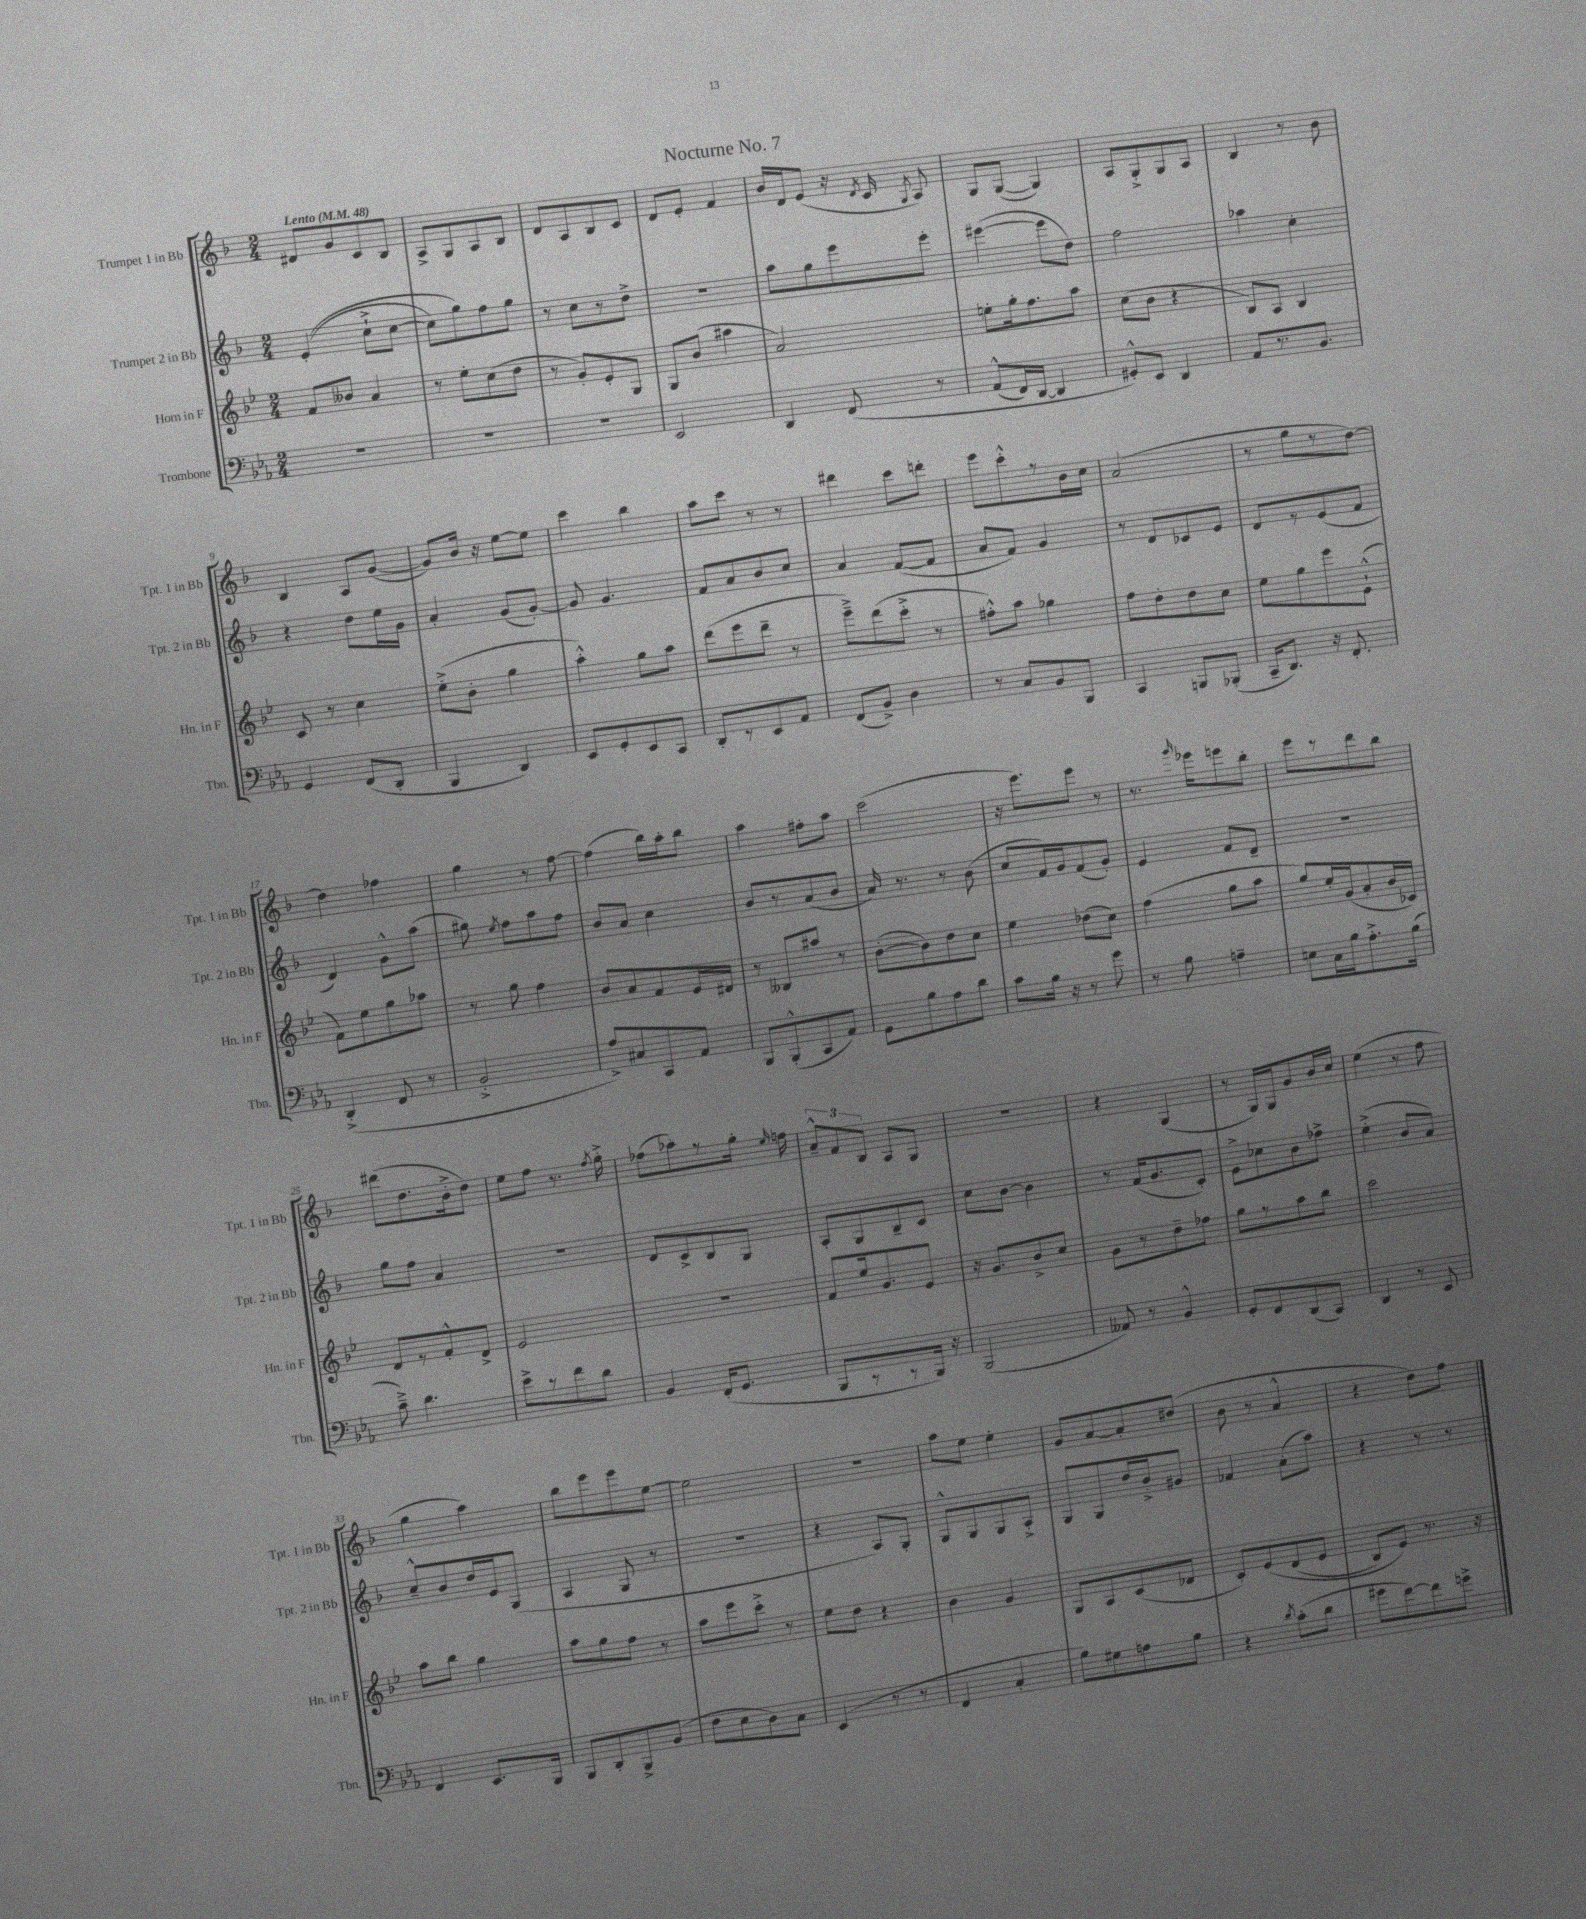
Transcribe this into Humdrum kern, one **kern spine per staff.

**kern	**kern	**kern	**kern
*part4	*part3	*part2	*part1
*staff4	*staff3	*staff2	*staff1
*I"Trombone	*I"Horn in F	*I"Trumpet 2 in Bb	*I"Trumpet 1 in Bb
*I'Tbn.	*I'Hn. in F	*I'Tpt. 2 in Bb	*I'Tpt. 1 in Bb
*clefF4	*clefG2	*clefG2	*clefG2
*k[b-e-a-]	*k[b-e-]	*k[b-]	*k[b-]
*M2/4	*M2/4	*M2/4	*M2/4
*MM48	*MM48	*MM48	*MM48
=1	=1	=1	=1
!	!	!	!LO:TX:a:B:t=Lento
2r	8f/L	((4e'/	8d#X/L
.	8b--X/J	.	8g/
.	4a/	8cc`^\L	8c/
.	.	[8cc\J	8B-/J
=2	=2	=2	=2
2r	8r	8cc\L])	8A^/L
.	8ee-'\L	8gg\)	8G/
.	(8cc\	8ff\	8A/
.	8dd\J	8gg\J	8B-/J
=3	=3	=3	=3
2r	8r	8r	8d/L
.	8g'/L)	8cc\L	8A/
.	8e-'/	8r	8B-/
.	8G/J	8dd^\J	8c/J
=4	=4	=4	=4
2EE-/	8G/L	2r	8d/L
.	(8b-/J	.	8e'/J
.	4aa#X\	.	4f/
=5	=5	=5	=5
4DD/	2a/)	8aa\L	16b-/LL
.	.	.	16d/J
.	.	8gg\	(8e/J
(8FF/	.	8eee\	16r
.	.	.	8qd/
.	.	.	16c/
.	.	.	8qG/
8r	.	8eee'\J	8A/)
=6	=6	=6	=6
(8AA-^^/L	8een'\L	([4eee#X\	8G/L
16FF/L)	16gg'\k	.	([8G/J
[16DD/JJ	8.ff\	.	.
4DD/]	.	8eee#\L]	4G/])
.	8aa\J	8dd\J)	.
=7	=7	=7	=7
8GG#X'^^/L)	(8cc\L	2ff\	8A/L
8EE-/J	8b-\J	.	8G'^/
4DD/	4r	.	8G/
.	.	.	8A/J
=8	=8	=8	=8
8AA-/L	8B-/L)	4aa-X\	4B-/
8.r	8A/J	.	.
.	4B-/	4cc'\	8r
8.BB-/J	.	.	.
.	.	.	8b-\
!!LO:LB:g=z
=9	=9	=9	=9
4GG/	8c/	4r	4B-/
.	8r	.	.
(8FF/L	4cc\	8dd\L	8A/L
8DD'/J	.	16ee\L	([8g/J
.	.	16g\JJ	.
=10	=10	=10	=10
4BBB-/	(8ee-'^\L	4a'/	8g/L])
.	8b-'\J	.	16b-/Jk
.	.	.	16r
4DD/)	4gg\	(8g/L	[8ee\L
.	.	[8g'/J)	8ee\J]
=11	=11	=11	=11
8EE-/L	4aa'^^\)	8g/]	4ccc\
8GG'/	.	4.g/	.
8EE-/	8gg\L	.	4bb-\
8CC/J	8aa\J	.	.
=12	=12	=12	=12
8DD'/L	(8ddd\L	8f/L	8aa\L
8r	8eee-\	8a/	8ccc\J
8EE-/	8ddd~\J	8b-/	8r
8AA-/J	8r	8cc/J	8r
=13	=13	=13	=13
(8FF/L	8eee-~^\L)	4a/	4ddd#X\
8BB-^/J)	(8ddd\	.	.
4D\	8ccc'^\J	([8f/L	8ccc\L
.	8r	8f/J]	8dddn'\J
=14	=14	=14	=14
8r	8ff#X'^^\L)	8a/L	8eee\L
8C/L	8aa\J	8f/J)	8ccc'^^\
8BB-/	4gg-X\	4g/	8r
8BBB-/J	.	.	16b-\L
.	.	.	16cc\JJ
=15	=15	=15	=15
4CC/	8ff\L	8r	(2a/
.	8dd'\	8d/L	.
8BBBn/L	8dd\	8c-X/	.
(8BBB-X'/J	8cc\J	8e/J	.
=16	=16	=16	=16
16CC~/KL	8ee-\L	8d/L	8r
8.DD/J)	.	.	.
.	8gg\	8r	8gg\L
16r	8eee-\	(8e/	8r
8.FF'/	.	.	.
.	(8e-`^^\J	8f/J	[8dd\J)
!!LO:LB:g=z
=17	=17	=17	=17
(4DD'^/	8f\L)	4d/)	4dd\]
.	8ee-\	.	.
8FF/	8gg\	8g^^\L	4ff-X\
8r	8aa-X\J	(8aa\J	.
=18	=18	=18	=18
2BB-'^/	8r	8gg#X\)	4gg\
.	.	8qee/	.
.	8gg\	8ff\L	.
.	4ff\	8aa\	8r
.	.	8ff\J	[8ff\
=19	=19	=19	=19
8A-^/L)	8b-/L	8b-/L	(4ff\]
8C#X/	8a/	8a/J	.
8CC/	8f/	4cc\	16bb-\LL)
.	.	.	16aa'\J
8AA-/J	16e-/L	.	8bb-\J
.	16d#X/JJ	.	.
=20	=20	=20	=20
8BBB-/L	8r	8b-/L	4aa\
(8BBB-'^^/	8B--X/L	8r	.
8CC/	8aa#X/J	(8a/	8ff#X'\L
8AA-/J)	8r	8b-/J	8aa\J
=21	=21	=21	=21
8GG\L	([8b-'\L	16a/)	(2ccc\
.	.	8.r	.
8B-\	8b-\])	.	.
8A-\	8dd\	8r	.
8d\J	8cc\J	(8b-\	.
=22	=22	=22	=22
8c\L	4ee-\	8cc/L	16r
.	.	.	8.eee\L)
16B-\Jk	.	16f/L)	.
16r	.	16g/J	.
8r	(8dd-X\L	(8f/	8eee\J
8g\	8cc\J)	8g'/J)	8r
=23	=23	=23	=23
8r	(4ff\	4e/	8.r
8B-\	.	.	.
.	.	.	16qqggg/
.	.	.	16eee-X\KL
4An~\	8gg\L	8f/L	8eeen\
.	8aa\J	8d~/J	8bb-'\J
=24	=24	=24	=24
8En\L	8gg/L)	2r	8eee\L
16C\L	16ee-'/L	.	8r
16B-\J	(16g/J	.	.
8.A-'^\	8a'/	.	8ddd\
.	16b-/L	.	8bb-\J
(16B-\Jk	16c-X/JJ)	.	.
!!LO:LB:g=z
=25	=25	=25	=25
8c~^\)	8d/L	8gg\L	(8ddd#X\L
4.d\	8r	8ff\J	8.dd\
.	8f'^^/	4a/	.
.	.	.	16b-'^\k
.	8d^/J	.	8dd\J)
=26	=26	=26	=26
8e-^\L	2e-/	2r	8ee\L
8r	.	.	8ff\J
8f\	.	.	8.r
8d\J	.	.	.
.	.	.	8qff/
.	.	.	16gg'^\
=27	=27	=27	=27
4BB-/	2r	8d/L	(8ff-X\L
.	.	8c^/	8aa-X'\)
(16FF'/KL	.	8B-/	8r
8.GG/J	.	.	.
.	.	8G/J	16gg'\Jk
.	.	.	16qqee/
.	.	.	16ffn\
=28	=28	=28	=28
8BBB-/L	8f/L	8A'/L	12a~^^/L
.	.	.	12f/
8r	16ee-/k	8G/	.
.	.	.	12B-/J
.	8.g/	.	.
8r	.	8B-~/	8A/L
16BBB-/Jk)	8e-/J	8c/J	8G/J
16r	.	.	.
=29	=29	=29	=29
(2BBB-/	16r	8cc\L	2r
.	8.g/L	.	.
.	.	[8b-\J	.
.	8b-^/	4b-\]	.
.	8cc/J	.	.
=30	=30	=30	=30
8AA--X/)	8g\L	8r	4r
8r	8r	(16f/KL	.
.	.	8.g/	.
4BB-^^/	8dd~\	.	(4G/
.	8ff-X\J	8c'/J)	.
=31	=31	=31	=31
8GG'/L	8gg\L	8e^\L	8r
8FF/	8r	8cc-X\	16G/LL)
.	.	.	16G/J
(8DD/	8aa\	8b-\	8g/
8CC/J)	8bb-\J	8ff-X^\J	16b-/L
.	.	.	16cc/JJ
=32	=32	=32	=32
4DD/	2ccc\	(4ee'^\	(4ee\
8r	.	8b-/L	8r
8EE-/	.	8a/J)	8ff\
!!LO:LB:g=z
=33	=33	=33	=33
4FF/	8aa\L	8cc~^^/L	4gg\
.	8bb-\J	8b-/	.
8.EE-/L	4gg\	16dd/L	4aa\)
.	.	16e/J	.
.	.	(8G/J	.
16BBB-/Jk	.	.	.
=34	=34	=34	=34
8BBB-/L	8aa\L	4A/	8bb-\L
8DD'/	8gg\	.	8eee\
8BBB-^/	8ff\J	8G/	8eee\
(8BB-/J	8r	8r	[8ee\J
=35	=35	=35	=35
8F\L	8aa\L	2r	2ee\]
8E-\	8eee-\	.	.
8D\)	8ccc'^\J	.	.
8C\J	8r	.	.
=36	=36	=36	=36
(4EE-/	8ee-\L	4r	2r
.	8dd\J	.	.
8r	4r	8A/L)	.
8r	.	8G'/J	.
=37	=37	=37	=37
4FF/	4b-\	8G^^/L	8aa\L
.	.	8G/	8ee\J
4C'/	4g/	8G/	4ee'\
.	.	8A'^/J	.
=38	=38	=38	=38
8B-\L)	8G/L	8G/L	8g/L
8G#X\	8A/	8G/	[8a/
8An\	(8c/	16dd/L	8a'/]
.	.	16b-'^/J	.
8B-\J	8d-X/J	8g#X/J	(8dd#X/J
=39	=39	=39	=39
4r	8c'/L)	4f-X/	8b-\
.	(8e-/	.	8r
8qd/	.	.	.
(8c'\L	(8d/	(8a'\L	4a^^/
8d\J	8e-/J	8aa\J)	.
=40	=40	=40	=40
8g#X\L	8B-/L)	4r	4r
[8f\)	8e-/J)	.	.
8f\]	8.r	8r	8dd\L)
8gn^\J	.	8r	8ff\J
.	16r	.	.
==	==	==	==
*-	*-	*-	*-
